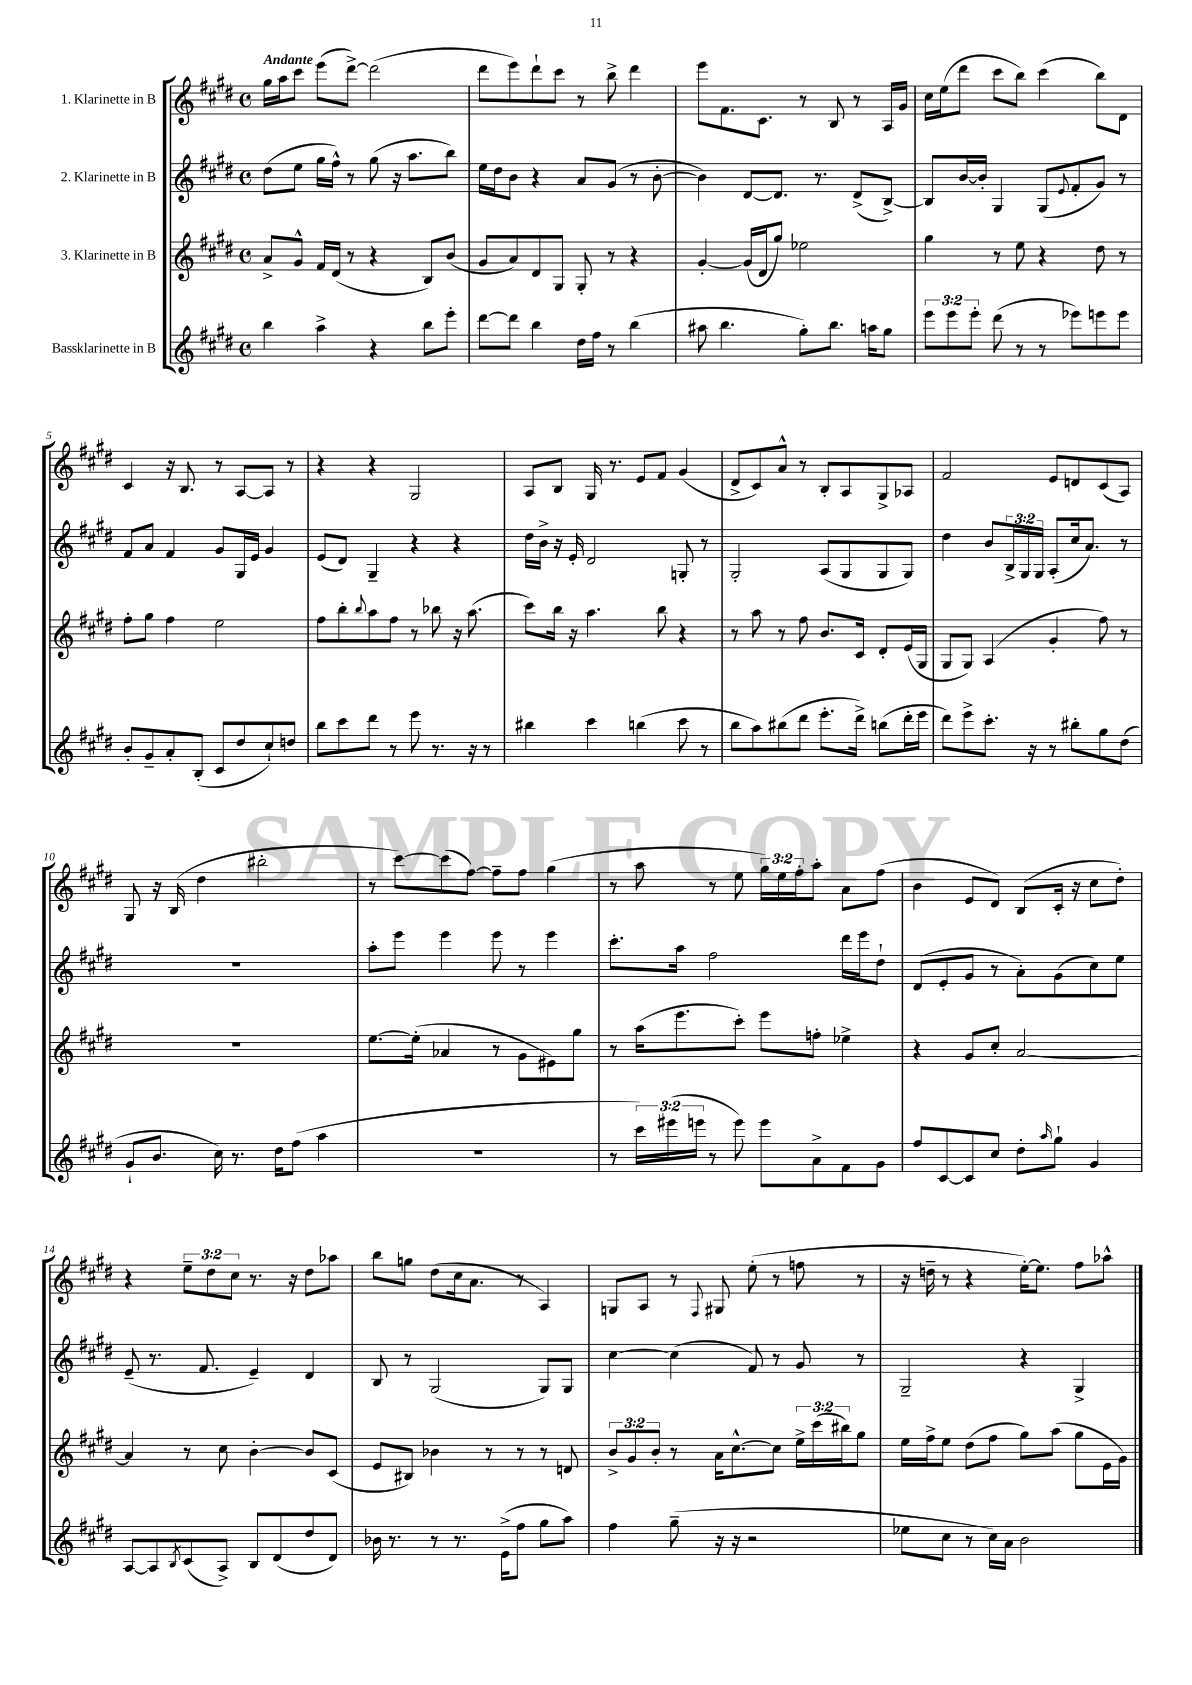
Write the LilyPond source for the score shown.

<<
\new StaffGroup <<
\new Staff = "s0" \with { instrumentName = "1. Klarinette in B" } {
    \clef treble \key e \major \defaultTimeSignature \time 4/4 \override Staff.TupletNumber.text = #tuplet-number::calc-fraction-text \tempo "Andante"
    gis''16 a''16 cis'''8 e'''8( dis'''8~->) dis'''2( |
    dis'''8 e'''8) dis'''8-! cis'''8 r8 b''8-> dis'''4 |
    e'''8 fis'8. cis'8. r8 b8 r8 a16 gis'16 |
    cis''16 e''16( dis'''8 cis'''8 b''8) cis'''4( b''8) dis'8 |
    cis'4 r16 b8. r8 a8~ a8 r8 |
    r4 r4 gis2 |
    a8 b8 gis16 r8. e'8 fis'8 gis'4( |
    dis'8-> cis'8) a'8-^ r8 b8-. a8 gis8-> aes8 |
    fis'2 e'8 d'8 cis'8( a8) |
    gis8 r16 b16( dis''4 bis''2-. |
    r8 cis'''8~) cis'''8( fis''8~) fis''8-- fis''8 gis''4( |
    r8 a''8 r8 e''8 \tuplet 3/2 { gis''16) e''16 fis''16-. } a''8-. a'8 fis''8( |
    b'4 e'8 dis'8) b8( cis'16-. r16 cis''8 dis''8-.) |
    r4 \tuplet 3/2 { e''8-- dis''8 cis''8 } r8. r16 dis''8 aes''8 |
    b''8 g''8 dis''8( cis''16 a'8. r8 a4) |
    g8 a8 r8 \appoggiatura { fis8 } gis8 e''8-.( r8 f''8 r8 |
    r16 d''16-- r8 r4 e''16~-.) e''8. fis''8 aes''8-^ \bar "|." |
}
\new Staff = "s1" \with { instrumentName = "2. Klarinette in B" } {
    \clef treble \key e \major \defaultTimeSignature \time 4/4 \override Staff.TupletNumber.text = #tuplet-number::calc-fraction-text
    dis''8( e''8 gis''16 fis''16-^) r8 gis''8( r16 a''8. b''8) |
    e''16 dis''16 b'8 r4 a'8 gis'8( r8 b'8~-. |
    b'4) dis'8~ dis'8. r8. dis'8->( b8~->) |
    b8 b'16~ b'16-. gis4 gis8( \appoggiatura { e'8 } fis'8-. gis'8) r8 |
    fis'8 a'8 fis'4 gis'8 gis16 e'16 gis'4 |
    e'8( dis'8) gis4-- r4 r4 |
    dis''16 b'16-> r16 e'16-. dis'2 g8-. r8 |
    gis2-. a8( gis8 gis8 gis8) |
    dis''4 b'8 \tuplet 3/2 { b16-> gis16 gis16 } a8-.( cis''16 a'8.) r8 |
    R1 |
    a''8-. e'''8 e'''4 e'''8 r8 e'''4 |
    cis'''8.-. a''16 fis''2 dis'''16 e'''16 dis''8-! |
    dis'8( e'8-. gis'8 r8 a'8-.) gis'8( cis''8) e''8 |
    e'8--( r8. fis'8. e'4--) dis'4 |
    b8 r8 gis2( gis8) gis8 |
    cis''4~ cis''4( fis'8) r8 gis'8 r8 |
    gis2-- r4 gis4-> \bar "|." |
}
\new Staff = "s2" \with { instrumentName = "3. Klarinette in B" } {
    \clef treble \key e \major \defaultTimeSignature \time 4/4 \override Staff.TupletNumber.text = #tuplet-number::calc-fraction-text
    a'8-> gis'8-^ fis'16 dis'16( r8 r4 b8) b'8( |
    gis'8 a'8) dis'8 gis8 gis8-. r8 r4 |
    gis'4~-. gis'16( dis'16 gis''8) ees''2 |
    gis''4 r8 e''8 r4 dis''8 r8 |
    fis''8-. gis''8 fis''4 e''2 |
    fis''8 b''8-. \appoggiatura { b''8 } a''8 fis''8 r8 bes''8 r16 a''8.( |
    cis'''8) b''16 r16 a''4. b''8 r4 |
    r8 a''8 r8 fis''8 b'8. cis'16 dis'8-. e'16( gis16 |
    gis8 gis8) a4( gis'4-. fis''8) r8 |
    r1 |
    e''8.~ e''16-.( aes'4 r8 gis'8 eis'8) gis''8 |
    r8 a''16( e'''8. cis'''8-.) e'''8 f''8-. ees''4-> |
    r4 gis'8 cis''8-. a'2~ |
    a'4 r8 cis''8 b'4~-. b'8 cis'8( |
    e'8 bis8) bes'4 r8 r8 r8 d'8 |
    \tuplet 3/2 { b'8-> gis'8 b'8-. } r8 a'16 cis''8.~-^ cis''8 \tuplet 3/2 { e''16-> cis'''16( bis''16) } gis''8 |
    e''16 fis''16-> e''8 dis''8( fis''8 gis''8) a''8( gis''8 e'16 gis'16) \bar "|." |
}
\new Staff = "s3" \with { instrumentName = "Bassklarinette in B" } {
    \clef treble \key e \major \defaultTimeSignature \time 4/4 \override Staff.TupletNumber.text = #tuplet-number::calc-fraction-text
    b''4 a''4-> r4 b''8 e'''8-. |
    dis'''8~ dis'''8 b''4 dis''16 fis''16 r8 b''4( |
    ais''8 b''4. gis''8-.) b''8. a''16 gis''8 |
    \tuplet 3/2 { e'''8 e'''8 e'''8-. } dis'''8( r8 r8 ees'''8) e'''8 e'''8 |
    b'8-. gis'8-- a'8-. b8-.( cis'8 dis''8 cis''8-!) d''8 |
    b''8 cis'''8 dis'''8 r8 e'''8 r8. r16 r8 |
    bis''4 cis'''4 b''4( cis'''8 r8 |
    b''8 a''8) bis''8( dis'''8 e'''8.-. dis'''16->) b''8( dis'''16-. e'''16 |
    dis'''8) e'''8-> cis'''8.-. r16 r8 bis''8-. gis''8 dis''8( |
    gis'8-! b'8. cis''16) r8. dis''16 fis''8( a''4 |
    R1 |
    r8 \tuplet 3/2 { cis'''16) eis'''16( e'''16 } r8 e'''8) e'''8 a'8-> fis'8 gis'8 |
    fis''8 cis'8~ cis'8 cis''8 dis''8-. \grace { a''16 } gis''8-! gis'4 |
    a8~ a8 \acciaccatura { b8 } cis'8( a8->) b8 dis'8( dis''8 dis'8) |
    bes'16 r8. r8 r8. e'16->( fis''8 gis''8 a''8) |
    fis''4 gis''8--( r16 r16 r2 |
    ees''8 cis''8 r8 cis''16) a'16 b'2 \bar "|." |
}
>>
>>
